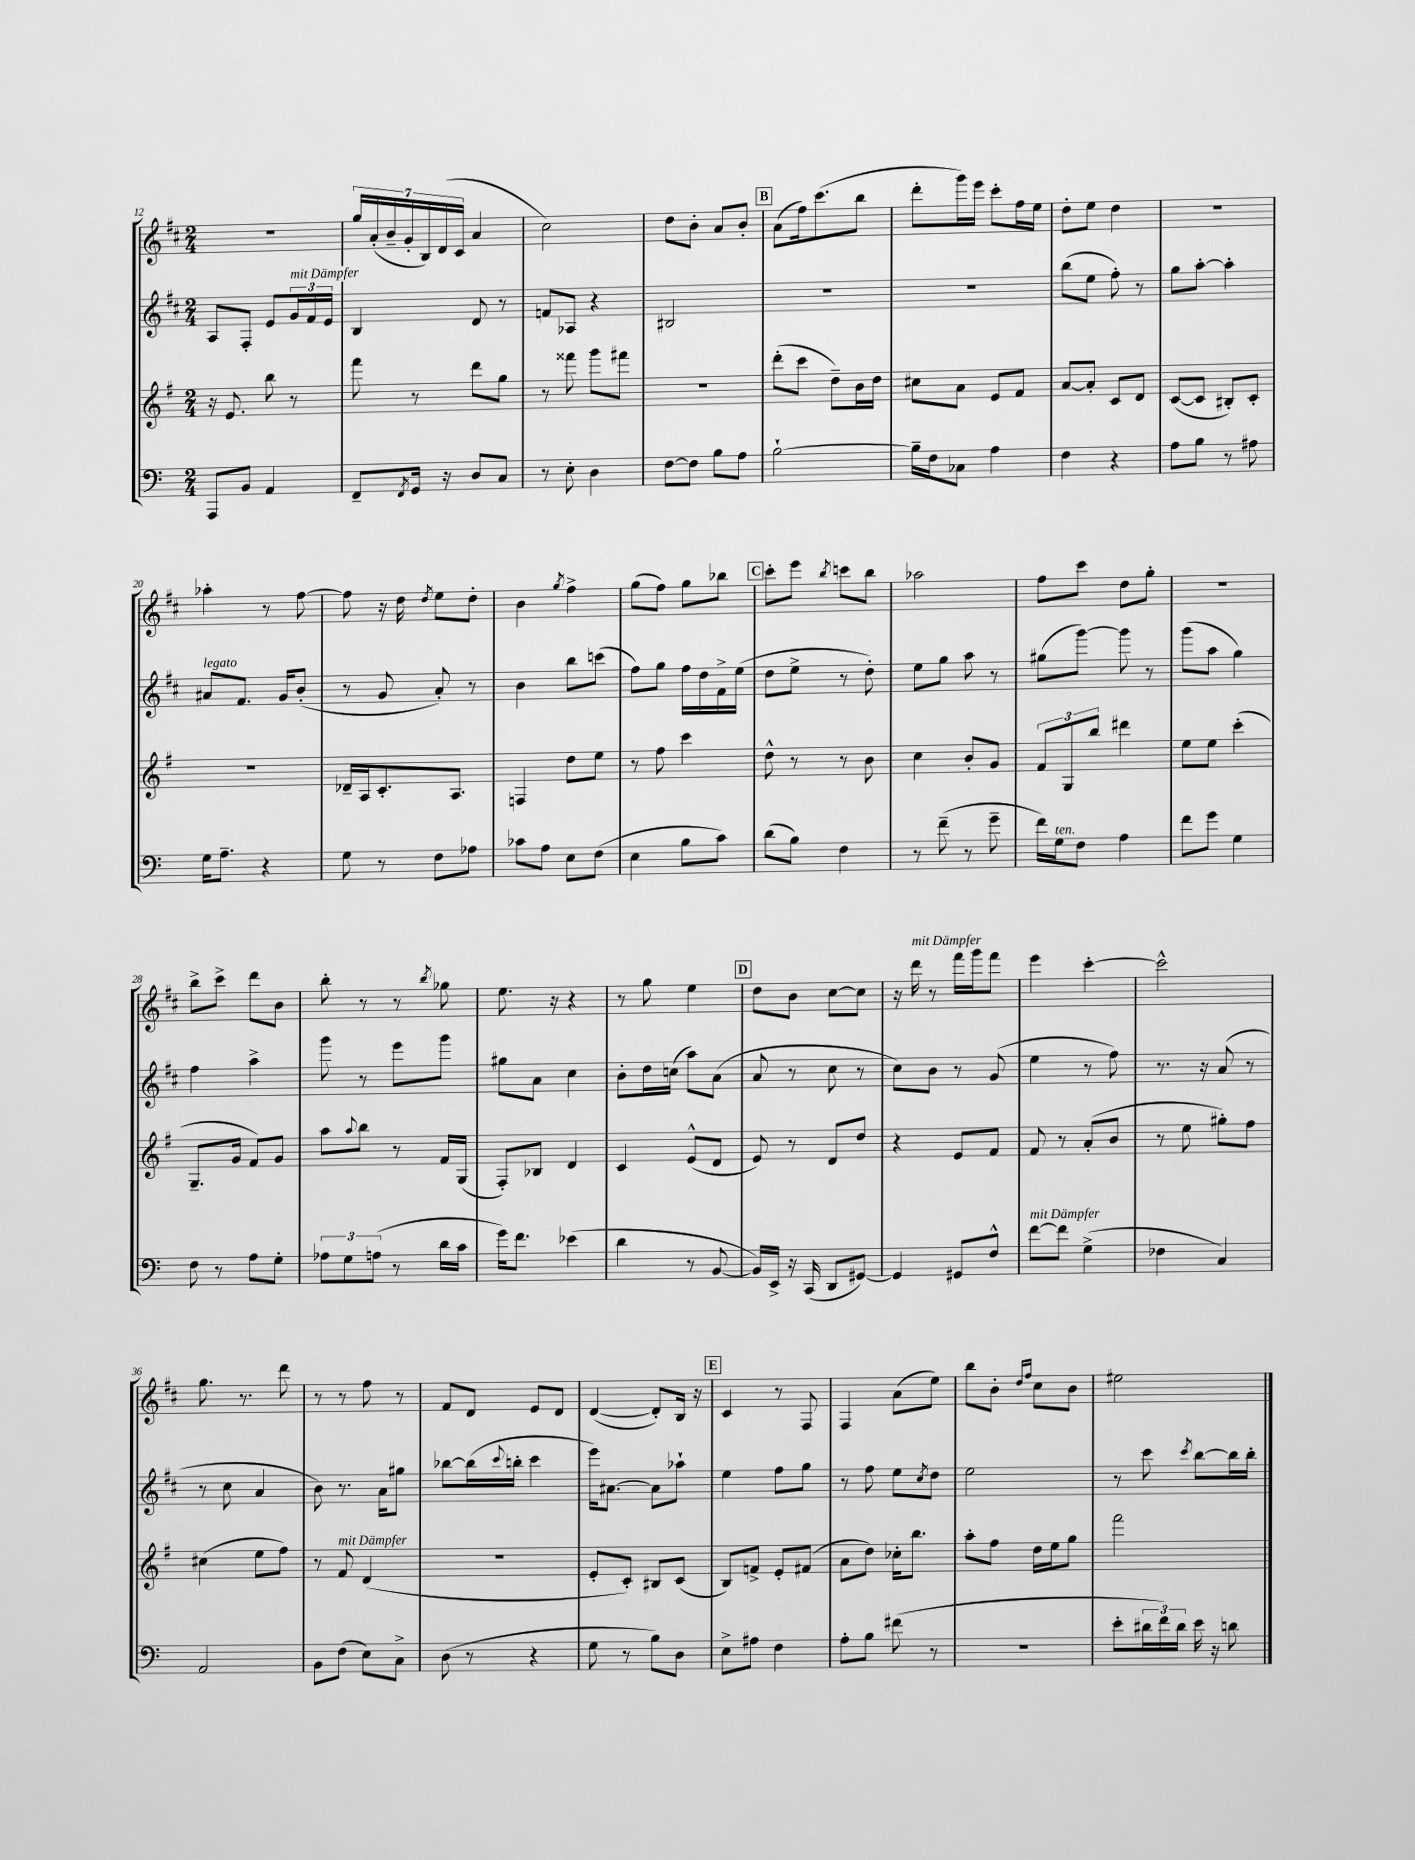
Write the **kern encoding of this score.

**kern	**kern	**kern	**kern
*part4	*part3	*part2	*part1
*staff4	*staff3	*staff2	*staff1
*clefF4	*clefG2	*clefG2	*clefG2
*k[]	*k[f#]	*k[f#c#]	*k[f#c#]
*M2/4	*M2/4	*M2/4	*M2/4
=12	=12	=12	=12
8AAA/L	16r	8A/L	2r
.	8.e/	.	.
8BB/J	.	8F#'/J	.
4AA/	8bb\	8e/L	.
!	!	!LO:TX:a:i:t=mit Dämpfer	!
.	8r	24g/L	.
.	.	24f#/	.
.	.	24e/JJ	.
=13	=13	=13	=13
8FF~/L	8fff#\	4B/	28gg/LL
.	.	.	(28a'/
.	.	.	28b~/
.	.	.	28g'/
8qFF/	.	.	.
16GG/Jk	8r	.	.
.	.	.	28B/)
.	.	.	(28d/
16r	.	.	.
.	.	.	28c#/JJ
8D/L	8ddd\L	8d/	4a/
8C/J	8gg\J	8r	.
=14	=14	=14	=14
8r	8r	8fn/L	2cc#\)
8E'\	8fff##X\	8A-X/J	.
4D\	8ggg\L	4r	.
.	8fff#X\J	.	.
=15	=15	=15	=15
[8F\L	2r	2B#X/	8dd\L
8F\J]	.	.	8b'\J
8B\L	.	.	8a/L
8A\J	.	.	8b'/J
!!LO:REH:place=s1:t=B
=16	=16	=16	=16
[2B`\	(8ddd'\L	2r	(8a\L
.	8ccc\J	.	16ff#\k)
.	.	.	(8.ccc#\
.	8dd~\L)	.	.
.	16b\L	.	8bb\J
.	16dd\JJ	.	.
=17	=17	=17	=17
16B~\LL]	8cc#X\L	2r	8ddd'\L
16F\J	.	.	.
8C-X\J	8a\J	.	16ggg\L)
.	.	.	16eee\JJ
4A\	8e/L	.	8ccc#'\L
.	8f#/J	.	16ff#\L
.	.	.	16ee\JJ
=18	=18	=18	=18
4F\	[8a/L	(8bb\L	8dd'\L
.	8a'/J]	8ee\J	8ee\J
4r	8c/L	8ff#'\)	4dd\
.	8d/J	8r	.
=19	=19	=19	=19
8A\L	([8c/L	8gg\L	2r
8B\J	8c/J]	[8aa'\J	.
8r	8B#X'/L)	4aa'\]	.
8A#X\	8c'/J	.	.
!!LO:LB:g=z
=20	=20	=20	=20
!	!	!LO:TX:a:i:t=legato	!
16G\KL	2r	8a#X/L	4aa-X'\
8.A~\J	.	.	.
.	.	8.f#/J	.
4r	.	.	8r
.	.	16g/KL	.
.	.	(8b'/J	[8ff#\
=21	=21	=21	=21
8G\	16d-X~/LL	8r	8ff#\]
.	16A/J	.	.
8r	8.c'/	8g/	16r
.	.	.	16dd\
.	.	.	8qdd/
8F\L	.	8a'/)	8ee\L
.	8.A/J	.	.
8A-X\J	.	8r	8dd'\J
=22	=22	=22	=22
8c-X\L	4Fn/	4b\	4b\
8A\J	.	.	.
.	.	.	8qgg/
8E\L	8dd\L	8bb\L	4ff#^\
(8F\J	8ee\J	(8cccn\J	.
=23	=23	=23	=23
4E\	8r	8ff#\L)	(8gg\L
.	8ff#\	8gg\J	8ff#\J)
8B\L	4ccc\	16ff#\LL	8gg\L
.	.	16dd\	.
8c\J)	.	16f#^\	8bb-X\J
.	.	(16ee\JJ	.
!!LO:REH:place=s1:t=C
=24	=24	=24	=24
(8d\L	8dd^^\	8dd\L	8ccc#'\L
8B\J)	8r	8ee^\J	8eee\J
.	.	.	8qbb/
4F\	8r	8r	8cccn\L
.	8b\	8dd'\)	8bb\J
=25	=25	=25	=25
8r	4cc\	8ee\L	2aa-X\
(8f~\	.	8gg\J	.
8r	8b'/L	8aa\	.
8g~\	8g/J	8r	.
=26	=26	=26	=26
16f\LL)	12f#/L	(8gg#X\L	8ff#\L
!LO:TX:a:i:t=ten.	!	!	!
16G\J	.	.	.
.	12G/	.	.
8F\J	.	[8ggg\J)	8ccc#\J
.	12bb/J	.	.
4A\	4ddd#X\	8ggg\]	8dd\L
.	.	8r	8gg'\J
=27	=27	=27	=27
8f\L	8ee\L	(8ggg\L	2r
8g\J	8ee\J	8aa\J	.
4G\	(4ccc'\	4gg\)	.
!!LO:LB:g=z
=28	=28	=28	=28
8F\	8.G~/L	4ff#\	8bb^\L
8r	.	.	8ccc#^\J
.	16g/Jk	.	.
8A\L	8f#/L)	4aa^\	8ddd\L
8G'\J	8g/J	.	8b\J
=29	=29	=29	=29
12A-X\L	8aa\L	8ggg\	8bb'\
12G\	.	.	.
.	8qqaa/	.	.
.	8bb\J	8r	8r
(12An\J	.	.	.
8r	8r	8eee\L	8r
.	.	.	8qbb/
16d\LL	16f#/LL	8ggg\J	8gg-X\
16c\JJ	(16G/JJ	.	.
=30	=30	=30	=30
16g\KL)	8F#'/L)	8gg#X\L	8.ee\
8.f\J	.	.	.
.	8B-X/J	8a\J	.
.	.	.	16r
(4e-X\	4d/	4cc#\	4r
=31	=31	=31	=31
4d\	4c/	8b'\L	8r
.	.	16dd\L	8gg\
.	.	(16ccn\JJ	.
8r	(8e^^/L	8aa\L)	4ee\
[8BB/	8d/J	(8a\J	.
!!LO:REH:place=s1:t=D
=32	=32	=32	=32
16BB/LL])	8e/)	8a/	8dd\L
16EE^/JJ	.	.	.
16r	8r	8r	8b\J
(16CC/	.	.	.
8DD/L	8d/L	8cc#\	[8cc#\L
[8GG#X/J)	8dd/J	8r	8cc#\J]
=33	=33	=33	=33
4GG#/]	4r	8cc#\L)	16r
!	!	!	!LO:TX:a:i:t=mit Dämpfer
.	.	.	16ddd\
.	.	8b\J	8r
8GG#X/L	8e/L	8r	16fff#\LL
.	.	.	16ggg\J
8F^^/J	8f#/J	(8g/	8fff#\J
=34	=34	=34	=34
!LO:TX:a:i:t=mit Dämpfer	!	!	!
[8f\L	8f#/	4ee\	4eee\
8f\J]	8r	.	.
(4G^\	(8a'/L	8r	[4ccc#'\
.	8b/J	8ff#\)	.
=35	=35	=35	=35
4F-X\	8r	8.r	2ccc#^^\]
.	8ee\	.	.
.	.	16r	.
4C/)	8gg#X'\L)	(8a/	.
.	8ff#\J	8r	.
!!LO:LB:g=z
=36	=36	=36	=36
2AA/	(4cc#X\	8r	8.gg\
.	.	8cc#\	.
.	.	.	8.r
.	8ee\L	4a/	.
.	8ff#\J)	.	8ddd\
=37	=37	=37	=37
8BB\L	8r	8b\)	8r
!	!LO:TX:a:i:t=mit Dämpfer	!	!
(8F\J	8f#/	8.r	8r
8E\L)	(4d/	.	8ff#\
.	.	16a\KL	.
8C^\J	.	8gg#X\J	8r
=38	=38	=38	=38
(8D\	2r	[8bb-X\L	8f#/L
8r	.	(16bb-\L]	8d/J
.	.	8qqccc#/	.
.	.	16bbn'\JJ	.
4r	.	4ccc#\	8e/L
.	.	.	8d/J
=39	=39	=39	=39
8G\	8e'/L	16eee\KL)	([4d/
.	.	[8.a#X\J	.
8r	8c'/J)	.	.
8B\L)	8B#X/L	8a#\L]	8d'/L])
8D\J	(8c/J	8aa-X`\J	16B/Jk
.	.	.	16r
!!LO:REH:place=s1:t=E
=40	=40	=40	=40
8E^\L	8B/L)	4ee\	4c#/
8A#X\J	8fn^/J	.	.
4F\	8e'/L	8ff#\L	8r
.	(8f#X/J	8gg\J	8F#/
=41	=41	=41	=41
8A'\L	8a\L	8r	4F#/
8B\J	8dd\J)	8ff#\	.
(8f#X\	16cc-X'\KL	8ee\L	(8a\L
.	8.bb\J	.	.
.	.	8qcc#/	.
8r	.	8dd\J	8ee\J)
=42	=42	=42	=42
2r	8aa'\L	2ee\	8bb\L
.	8ff#\J	.	8b'\J
.	.	.	16qqdd/LL
.	.	.	16qqff#/JJ
.	16dd\LL	.	8cc#\L
.	16ee\J	.	.
.	8gg\J	.	8b\J
=43	=43	=43	=43
8e'\L	2fff#\	8r	2ee#X\
24d#X\L	.	8ccc#\	.
24f\)	.	.	.
24d#\JJ	.	.	.
.	.	8qccc#/	.
16e\	.	[8bb\L	.
16r	.	.	.
8dn\	.	16bb\L]	.
.	.	16bb'\JJ	.
==	==	==	==
*-	*-	*-	*-
